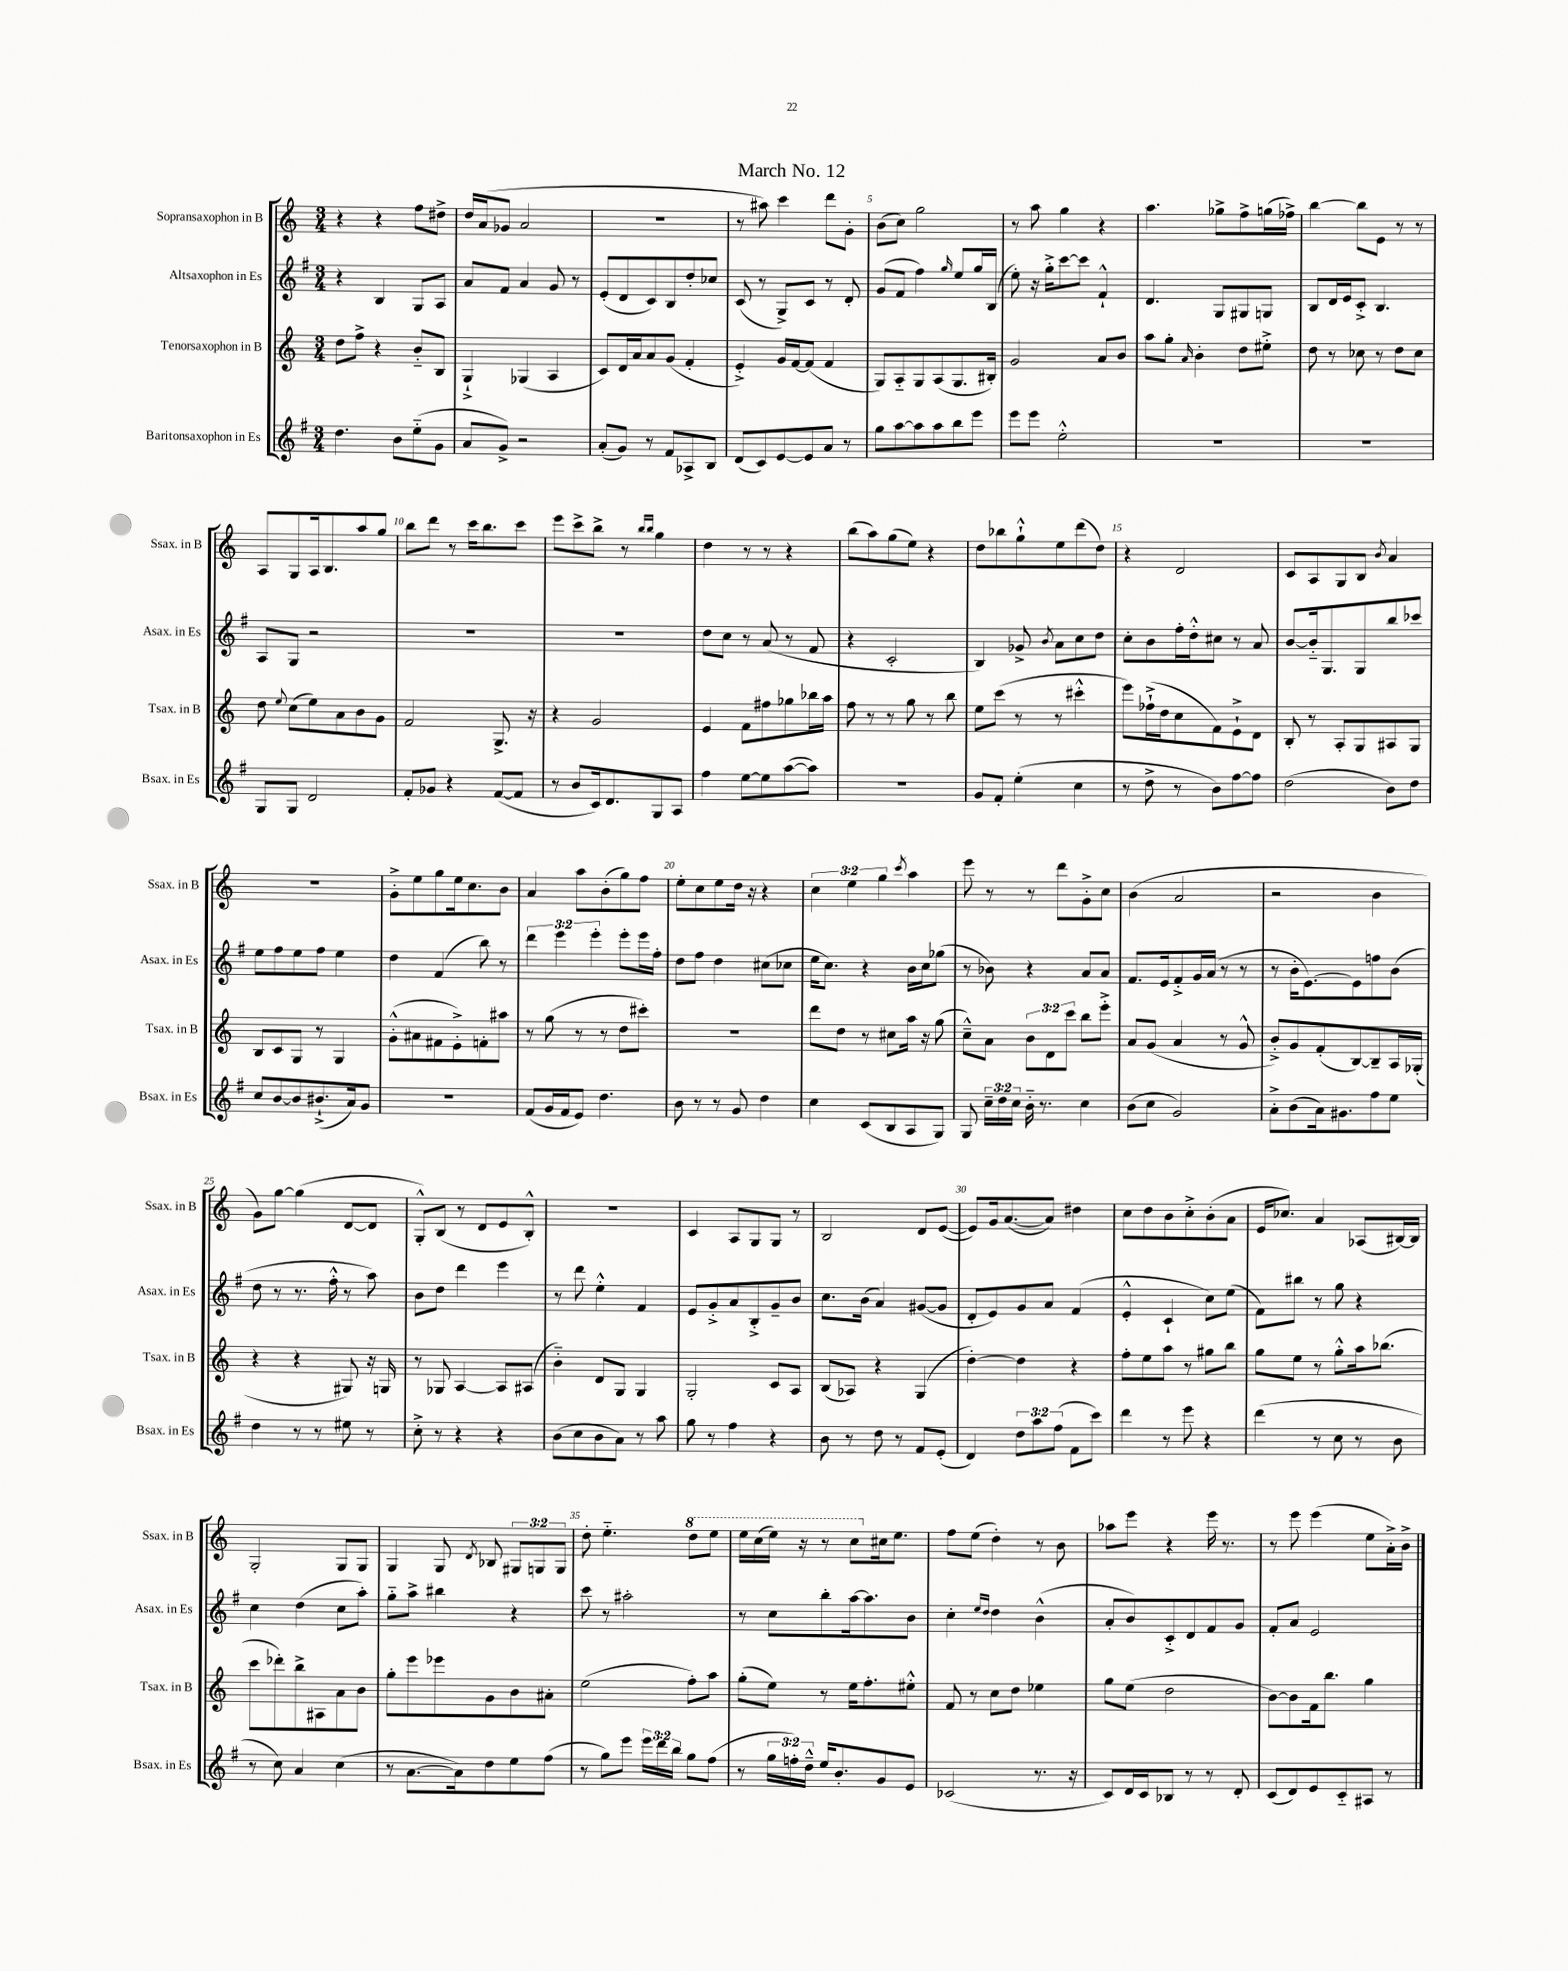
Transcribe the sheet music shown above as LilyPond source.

\header { title = "March No. 12" }
<<
\new StaffGroup <<
\new Staff = "s0" \with { instrumentName = "Sopransaxophon in B" shortInstrumentName = "Ssax. in B" } {
    \clef treble \key c \major \numericTimeSignature \time 3/4 \override Staff.TupletNumber.text = #tuplet-number::calc-fraction-text
    \autoBeamOff r4 r4 f''8[ dis''8]-> |
    d''16[ a'16( ges'8] a'2 |
    R2. |
    r8 ais''8) c'''4 d'''8[ g'8]-. |
    b'8[( c''8]) g''2 |
    r8 a''8 g''4 r4 |
    a''4. ges''8[-> f''8-> g''16( fes''16]->) |
    b''4~ b''8[ e'8] r8 r8 |
    a8[ g8 a16 b8. a''8 g''8] |
    b''8[ d'''8] r8 c'''16[ b''8. c'''8] |
    e'''8[ c'''8-> b''8]-> r8 \grace { b''16[ b''16] } g''4 |
    d''4 r8 r8 r4 |
    b''8[( a''8) g''8( e''8]) r4 |
    d''8[ bes''8 g''8-!-^ e''8 d'''8( d''8]) |
    r4 d'2 |
    c'8[ a8 g8 b8] \acciaccatura { b'8 } a'4 |
    R2. |
    g'8[-.-> e''8 g''8 e''16 c''8. b'8] |
    a'4 a''8[ b'8-.( g''8) f''8] |
    e''8[-. c''8 e''8 d''16] r16 r4 |
    \tuplet 3/2 { c''4 e''4 g''4 } \acciaccatura { c'''8 } a''4 |
    e'''8 r8 r8 d'''8[ g'8-.-> c''8] |
    b'4( a'2 |
    r2 b'4 |
    g'8[) g''8]~ g''4( d'8[~ d'8] |
    g8[-.-^) b8]( r8 d'8[ e'8 b8]-.-^) |
    R2. |
    c'4 a8[ g8 g8] r8 |
    b2 d'8[ e'8]~( |
    e'8[) g'16 a'8.~( a'8]) dis''4 |
    c''8[ d''8 b'8 c''8-.-> b'8-.( a'8] |
    e'16[ ces''8.]) a'4 aes8[( bis16~) bis16] |
    g2-. g8[ g8] |
    g4 g8 \acciaccatura { d'8 } bes8 \tuplet 3/2 { gis8[ g8 g8] } |
    d''8-. e''4.-_ \ottava #1 d'''8[ e'''8] |
    e'''16[ c'''16( e'''16]) r16 r8 c'''8[ \ottava #0 cis''16 e''8.] |
    f''8[ e''8]( d''4-.) r8 b'8 |
    aes''8[ e'''8] r4 e'''16 r8. |
    r8 e'''8 e'''4( e''8[ a'16-.->) b'16]-> \bar "|." |
}
\new Staff = "s1" \with { instrumentName = "Altsaxophon in Es" shortInstrumentName = "Asax. in Es" } {
    \clef treble \key g \major \numericTimeSignature \time 3/4 \override Staff.TupletNumber.text = #tuplet-number::calc-fraction-text
    \autoBeamOff r4 b4 g8[ a8] |
    a'8[ fis'8] a'4 g'8 r8 |
    e'8[-.( d'8 c'8) b8 d''8-. ces''8] |
    c'8( r8 g8[->) c'8] r8 d'8-. |
    g'8[( fis'8] fis''4) \grace { g''16 } e''8[ g''16 b16]( |
    e''8-.) r16 g''16[-.-> c'''8~ c'''8] fis'4-!-^ |
    d'4. g8[ gis8 g8] |
    b8[ d'16 e'16 c'8]-.-> b4. |
    a8[ g8] r2 |
    R2. |
    R2. |
    d''8[ c''8] r8 a'8( r8 fis'8 |
    r4 c'2-. |
    b4) ges'8-> \acciaccatura { b'8 } a'8[ c''8 d''8] |
    c''8[-. b'8 fis''16-. d''16-.-^ cis''8] r8 a'8 |
    b'8[~ b'16-_ g8. g8 b''8 ces'''8] |
    e''8[ fis''8 e''8 fis''8] e''4 |
    d''4 fis'4( b''8) r8 |
    \tuplet 3/2 { d'''4 e'''4 e'''4-. } e'''8[-. e'''16 fis''16]-. |
    d''8[ fis''8] d''4 cis''8[( ces''8] |
    e''16[ c''8.]) r4 b'16[ c''16 ges''8]( |
    r8 bes'8) r4 a'8[ a'8] |
    fis'8.[ e'16 fis'8-.-> g'16 a'16]( r8 r8 |
    r8 b'16[-. e'8.~) e'8 f''8 b'8]( |
    d''8 r8 r8. fis''16-.-^ r8 a''8) |
    b'8[ d''8] d'''4 e'''4 |
    r8 d'''8 e''4-.-^ fis'4 |
    e'8[ g'8-.-> a'8 b8-.-> g'8-- b'8] |
    c''8.[ b'16]( a'4) gis'8[~( gis'8] |
    d'8[-. e'8) g'8 a'8] fis'4( |
    e'4-.-^ c'4-! c''8[) e''8]( |
    fis'8[) bis''8] r8 g''8 r4 |
    c''4 d''4( c''8[ a''8]-.) |
    g''8[-_ a''8]-> bis''4 r4 |
    c'''8 r8 ais''2-. |
    r8 c''8[ b''8-. a''16~ a''8. b'8] |
    c''4-. \grace { e''16[ d''16] } d''4 b'4-^( |
    a'8[-. b'8) c'8-.-> d'8 fis'8 g'8] |
    fis'8[-. a'8] e'2 \bar "|." |
}
\new Staff = "s2" \with { instrumentName = "Tenorsaxophon in B" shortInstrumentName = "Tsax. in B" } {
    \clef treble \key c \major \numericTimeSignature \time 3/4 \override Staff.TupletNumber.text = #tuplet-number::calc-fraction-text
    \autoBeamOff d''8[ f''8]-> r4 b'8[-_ b8] |
    g4-!-> ges4( a4 |
    c'8[) d'16 a'16 a'8 g'8]( f'4-. |
    e'4-.->) g'16[ f'16~ f'8]( f'4 |
    g8[) a8-_ g8 a8( g8. bis16]-.) |
    g'2 a'8[ b'8] |
    a''8[ g''8]-. \grace { a'16 } b'4-. d''8[ eis''8]-.-> |
    d''8 r8 ces''8 r8 d''8[ ces''8] |
    d''8 \appoggiatura { e''8 } c''8[( e''8) a'8 b'8 g'8] |
    f'2 g8.-> r16 |
    r4 g'2 |
    e'4 f'8[ fis''8 ges''8 bes''16 a''16] |
    f''8 r8 r8 g''8 r8 b''8 |
    e''8[ c'''8]( r8 r8 cis'''4-.-^ |
    e'''8[) fes''16-!->( d''16 c''8 f'8) e'8-!-> d'8] |
    b8-. r8 a8[-. g8 ais8 g8] |
    b8[ c'8 g8] r8 g4 |
    g'8[-.-^( ais'8 fis'8 e'8-.->) f'8-. ais''8] |
    r8 g''8( r8 r8 d''8[ cis'''8]-.) |
    R2. |
    d'''8[ d''8] r8 cis''8[ a''16] r16 g''8( |
    c''8[---^) a'8] \tuplet 3/2 { b'8[ d'8 c'''8] } b''8[ e'''8]-.-> |
    a'8[ g'8]( a'4 r8 g'8-^ |
    b'8[-.->) g'8 f'8-.( b8~) b8-- a16 ges16]-.( |
    r4 r4 gis8) r16 g16 |
    r8 ges8 a4~ a8[ ais8]( |
    b'4-_) d'8[ g8] g4 |
    g2-. c'8[ a8] |
    b8[( aes8]) r4 g4( |
    d''4~-.) d''4 r4 |
    f''8[-. e''8 a''8] r8 gis''8[ b''8] |
    g''8[ e''8] r8 g''8[-.-^ a''16 bes''8.]( |
    c'''8[ des'''8-.) b''8-> ais8 a'8 b'8] |
    g''8[-. e'''8 ees'''8 g'8 b'8 ais'8]-. |
    e''2( f''8[-.) a''8] |
    g''8[-.( e''8]) r8 e''16[ f''8.-. eis''8]-.-^ |
    f'8 r8 c''8[ d''8] ees''4 |
    g''8[ e''8]( d''2 |
    b'8[~) b'8 f'16 b''8.] g''4 \bar "|." |
}
\new Staff = "s3" \with { instrumentName = "Baritonsaxophon in Es" shortInstrumentName = "Bsax. in Es" } {
    \clef treble \key g \major \numericTimeSignature \time 3/4 \override Staff.TupletNumber.text = #tuplet-number::calc-fraction-text
    \autoBeamOff d''4. b'8[ e''8-_( g'8] |
    a'8[ g'8]->) r2 |
    a'8[-.( g'8]) r8 fis'8[ aes8-> b8] |
    d'8[( c'8) e'8~ e'8 a'8] r8 |
    g''8[ a''8~ a''8 a''8 b''8 e'''8] |
    e'''8[ e'''8] e''2-.-^ |
    R2. |
    R2. |
    g8[ g8] d'2 |
    fis'8[-. ges'8] r4 fis'8[~( fis'8] |
    r8 b'8[ c'16) d'8. g8 a8] |
    fis''4 e''8[~ e''8 a''8~( a''8]) |
    R2. |
    g'8[ fis'8]-. e''4-.( c''4 |
    r8 d''8-> r8 b'8[) fis''8~ fis''8] |
    d''2( b'8[) d''8] |
    c''8[ b'8~ b'8 bis'8.-!->( a'16) g'8] |
    R2. |
    fis'8[( g'16 fis'16 e'8]) d''4. |
    b'8 r8 r8 g'8 d''4 |
    c''4 c'8[( b8 a8 g8]) |
    g8 \tuplet 3/2 { c''16[-- d''16 c''16] } b'16-_ r8. c''4 |
    b'8[( c''8] g'2) |
    a'8[-.-> b'8( a'16) gis'8. fis''8 e''8] |
    d''4 r8 r8 eis''8 r8 |
    c''8-.-> r8 r4 r4 |
    b'8[( c''8 b'8 a'8]) r8 a''8 |
    g''8 r8 fis''4 r4 |
    b'8 r8 d''8 r8 fis'8[ e'8]-.( |
    d'4) \tuplet 3/2 { d''8[ a''8 fis''8]( } fis'8[ c'''8]) |
    d'''4 r8 e'''8 r4 |
    d'''4( r8 c''8 r8 b'8 |
    r8 c''8) a'4 c''4( |
    r8 a'8.[~ a'16) d''8 e''8 fis''8]( |
    r8 g''8[) e'''8] \tuplet 3/2 { e'''16[ d'''16 b''16] } g''8[ fis''8]( |
    r8 \tuplet 3/2 { g''16[ f''16-.) d''16]---^ } e''16[ b'8.-. g'8 e'8] |
    ces'2( r8. r16 |
    c'8[) d'16 c'16 bes8] r8 r8 d'8-. |
    c'8[( d'8) e'8 c'8-_ ais8] r8 \bar "|." |
}
>>
>>
\layout { \context { \Score \override BarNumber.break-visibility = ##(#f #t #t) barNumberVisibility = #(every-nth-bar-number-visible 5) } }
